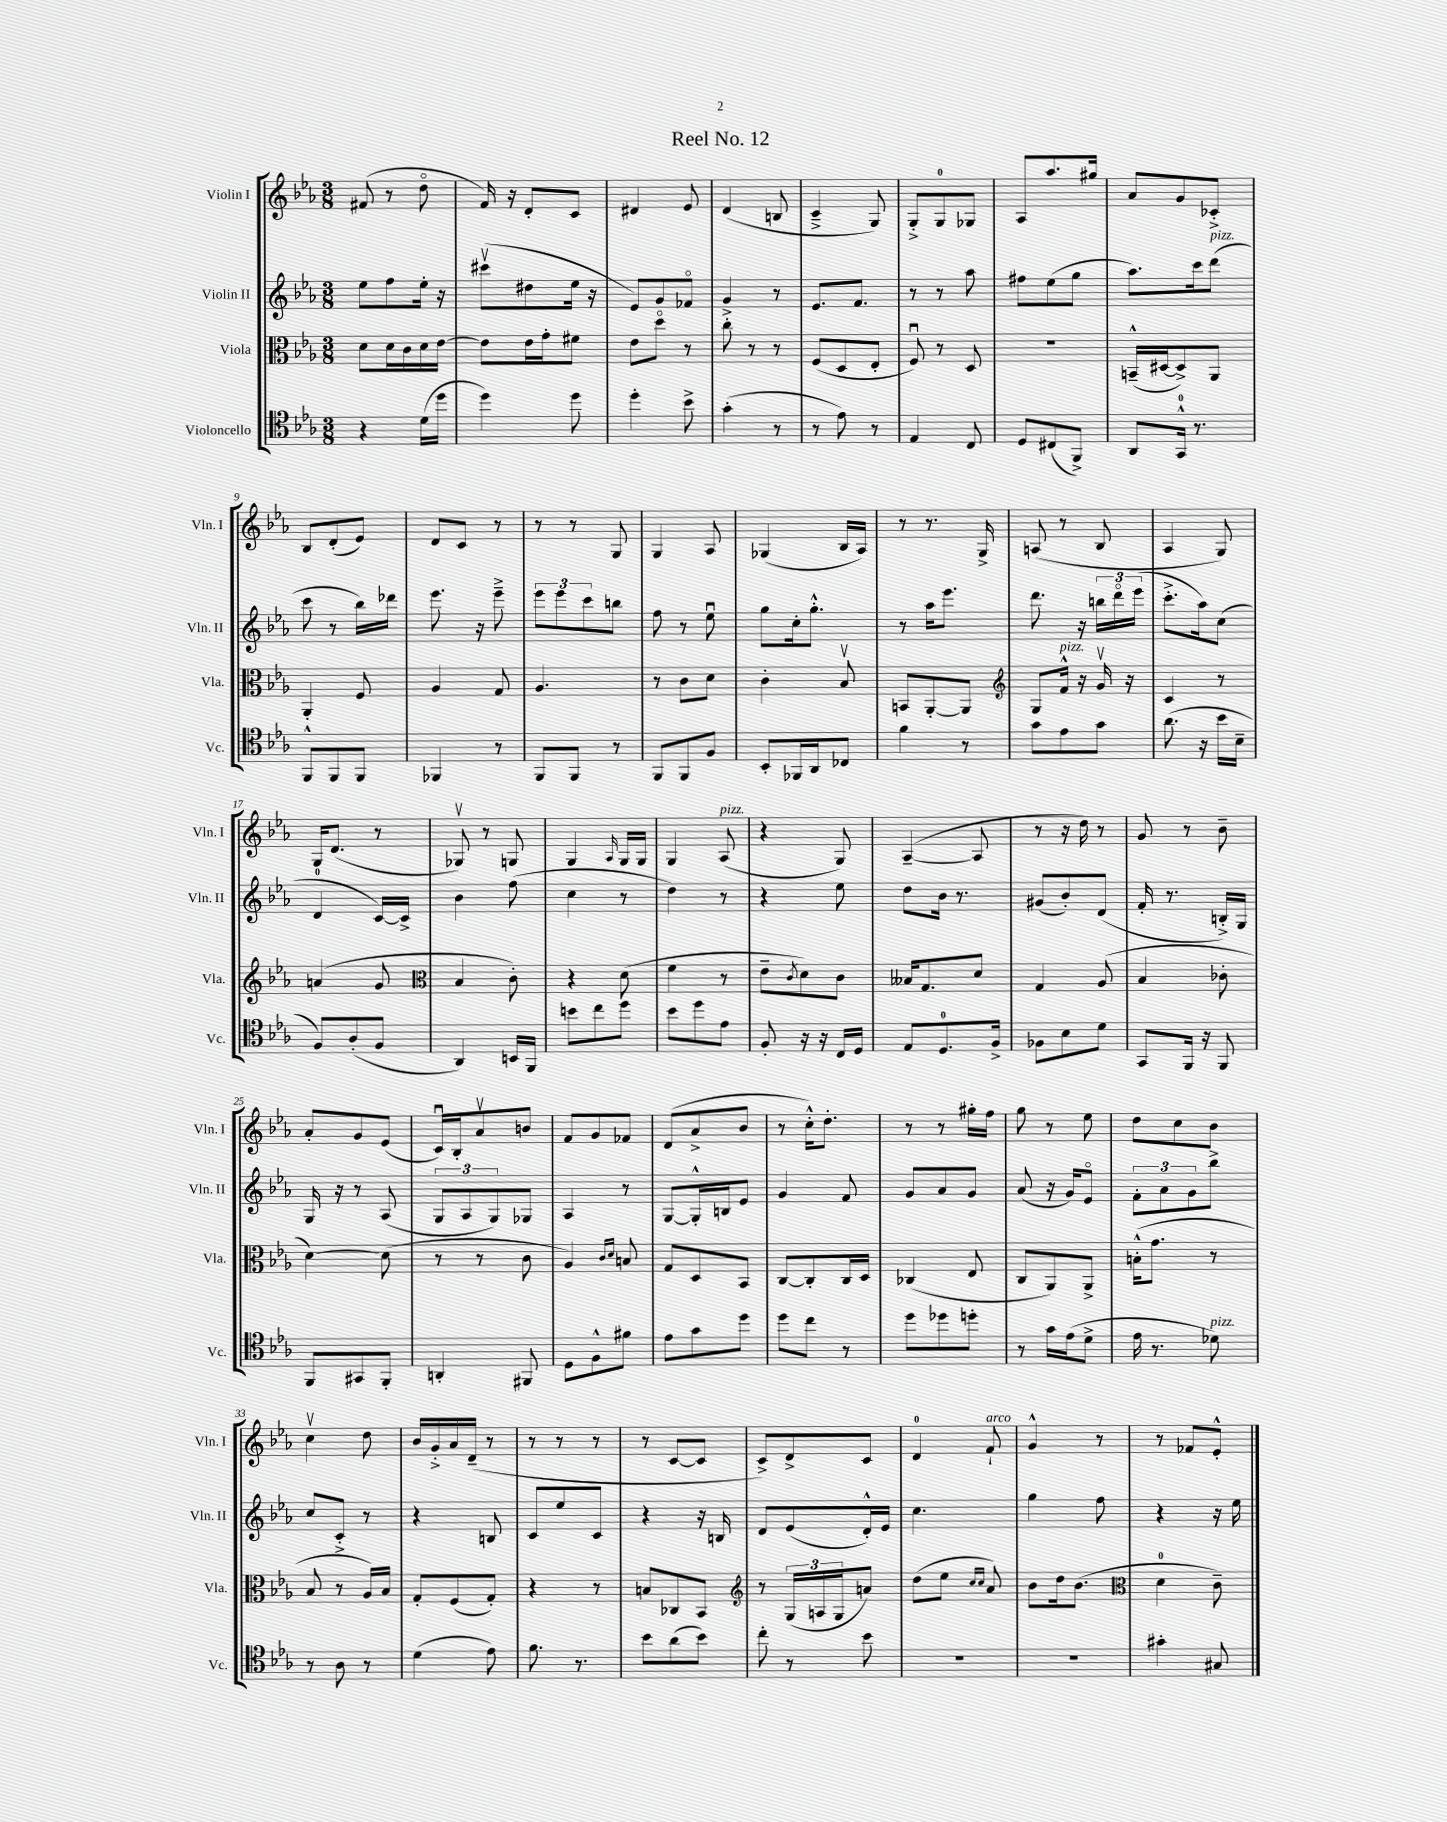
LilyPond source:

\header { title = "Reel No. 12" }
<<
\new StaffGroup <<
\new Staff = "s0" \with { instrumentName = "Violin I" shortInstrumentName = "Vln. I" } {
    \clef treble \key ees \major \numericTimeSignature \time 3/8
    fis'8( r8 d''8\flageolet |
    f'16) r16 d'8-. c'8 |
    dis'4 ees'8 |
    d'4( b8 |
    c'4---> g8) |
    g8-.-> g8-0 ges8 |
    aes8 aes''8. gis''16 |
    aes'8 g'8 ces'8-.-> |
    bes8 d'8-.( ees'8) |
    d'8 c'8 r8 |
    r8 r8 g8 |
    g4 aes8 |
    ges4( bes16 aes16) |
    r8 r8. g16-> |
    a8( r8 bes8 |
    aes4 g8) |
    g16 d'8.( r8 |
    ges8\upbow) r8 g8 |
    g4 \grace { aes16 } g16 g16 |
    g4 aes8^\markup { \italic "pizz." }( |
    r4 g8) |
    aes4~--( aes8 |
    r8 r16 d''16) r8 |
    g'8 r8 bes'8-- |
    aes'8-. g'8 ees'8( |
    c'16\downbow) bes16-. aes'8\upbow b'8 |
    f'8 g'8 fes'8 |
    d'8( aes'8-> bes'8 |
    r8 c''16-.-^) d''8.-. |
    r8 r8 gis''16-. f''16 |
    g''8 r8 ees''8 |
    d''8 c''8 bes'8 |
    c''4\upbow d''8 |
    bes'16 g'16-.-> aes'16 d'16--( r8 |
    r8 r8 r8 |
    r8 c'8~ c'8 |
    c'8->) d'8-> c'8 |
    d'4-0 f'8-!^\markup { \italic "arco" } |
    g'4-^ r8 |
    r8 fes'8 ees'8-.-^ \bar "|." |
}
\new Staff = "s1" \with { instrumentName = "Violin II" shortInstrumentName = "Vln. II" } {
    \clef treble \key ees \major \numericTimeSignature \time 3/8
    ees''8 f''8 ees''16-. r16 |
    cis'''8\upbow( dis''8 ees''16 r16 |
    ees'8) g'8 fes'8\flageolet |
    g'4 r8 |
    ees'8. f'8. |
    r8 r8 aes''8 |
    fis''8 ees''8( g''8 |
    aes''8.) c'''16 d'''8^\markup { \italic "pizz." }( |
    c'''8 r8 bes''16) des'''16 |
    ees'''8. r16 ees'''8---> |
    \tuplet 3/2 { ees'''8 ees'''8 c'''8 } b''8 |
    f''8 r8 ees''8\downbow |
    g''8 c''16-. g''8.-.-^ |
    r8 aes''16 ees'''8. |
    d'''8. r16 \tuplet 3/2 { b''16 d'''16\flageolet ees'''16( } |
    c'''8.-.-> aes''16) c''8( |
    d'4-0 c'16~) c'16-> |
    bes'4 f''8( |
    c''4 r8 |
    d''4) r8 |
    r4 ees''8 |
    d''8 bes'16 r8. |
    gis'8( bes'8-.) d'8( |
    f'16-. r8. b16-.->) g16 |
    g16 r16 r8 aes8( |
    \tuplet 3/2 { g8 aes8 g8) } ges8 |
    aes4 r8 |
    g8~ g16-.-^ b16 ees'8 |
    g'4 f'8 |
    g'8 aes'8 g'8 |
    aes'8( r16 g'16) ees'8\flageolet |
    \tuplet 3/2 { f'8-. aes'8 g'8 } bes''8-> |
    c''8 c'8-.-> r8 |
    r4 b8 |
    c'8 ees''8 c'8 |
    r4 r16 b16 |
    d'8 ees'8( d'16-.-^) ees'16 |
    c''4. |
    g''4 f''8 |
    r4 r16 ees''16 \bar "|." |
}
\new Staff = "s2" \with { instrumentName = "Viola" shortInstrumentName = "Vla." } {
    \clef alto \key ees \major \numericTimeSignature \time 3/8
    d'8 d'16 c'16 d'16 ees'16~ |
    ees'8 ees'16 g'16-. fis'8 |
    ees'8 d''8\flageolet r8 |
    c''8-.-> r8 r8 |
    f8( d8 ees8-. |
    f8\downbow) r8 d8 |
    R4. |
    b,16---^( dis16~ dis8->) aes,8 |
    aes,4-. f8 |
    aes4 g8 |
    aes4. |
    r8 c'8 d'8 |
    c'4-. bes8\upbow |
    b,8 aes,8~-. aes,8 |
    \clef treble g8 f'16-^^\markup { \italic "pizz." } r16 g'16\upbow r16 |
    c'4 r8 |
    a'4( g'8 |
    \clef alto bes4 c'8-.) |
    r4 d'8( |
    f'4 r8 |
    ees'8-- \acciaccatura { c'8 } d'8) c'8 |
    beses16 g8. d'8 |
    g4 aes8( |
    bes4 ces'8-. |
    d'4~) d'8( |
    r8 r8 c'8 |
    aes4) \grace { c'16 d'16 } b8 |
    g8 d8 bes,8 |
    c8~ c8-. c16 d16 |
    ces4( ees8 |
    c8 aes,8) aes,8-> |
    b16-.-^( g'8. r8 |
    bes8 r8 aes16) bes16 |
    g8-. f8( g8-.) |
    r4 r8 |
    b8 ces8 bes,8 |
    \clef treble r8 \tuplet 3/2 { g16( a16 g16 } a'8) |
    d''8( ees''8 \grace { c''16 c''16 } aes'8) |
    bes'8 d''16 bes'8.( |
    \clef alto d'4-0 c'8--) \bar "|." |
}
\new Staff = "s3" \with { instrumentName = "Violoncello" shortInstrumentName = "Vc." } {
    \clef tenor \key ees \major \numericTimeSignature \time 3/8
    r4 d'16( d''16 |
    d''4) d''8 |
    d''4-. bes'8-> |
    g'4-.( r8 |
    r8 ees'8) r8 |
    ees4 c8 |
    d8 cis8( f,8->) |
    aes,8 g,16-0-^ r8. |
    f,8-^ f,8 f,8 |
    fes,4 r8 |
    f,8 f,8 r8 |
    f,8 f,8 f8 |
    bes,8-. fes,16 aes,16 ces8 |
    f'4 r8 |
    g'8 ees'8 g'8 |
    aes'8.( r16 bes'16 bes16-- |
    f8) aes8-.( f8 |
    aes,4) b,16 f,16 |
    b'8 c''8 d''8 |
    bes'8 d''8 ees'8 |
    f8-. r16 r16 c16 d16 |
    ees8 d8.-0 f16-> |
    fes8 bes8 d'8 |
    g,8 f,16 r16 f,8 |
    f,8 gis,8 f,8-. |
    a,4-. fis,8 |
    d8 f8-^ fis'8 |
    ees'8 g'8 d''8 |
    d''8 c''8 r8 |
    d''8 des''8 d''8-. |
    r8 g'16 ees'16( d'8-> |
    ees'16 r8. des'8^\markup { \italic "pizz." }) |
    r8 aes8 r8 |
    d'4( ees'8) |
    f'8. r8. |
    bes'8 aes'8( bes'8) |
    c''8-. r8 bes'8 |
    R4. |
    R4. |
    gis'4-. gis8 \bar "|." |
}
>>
>>
